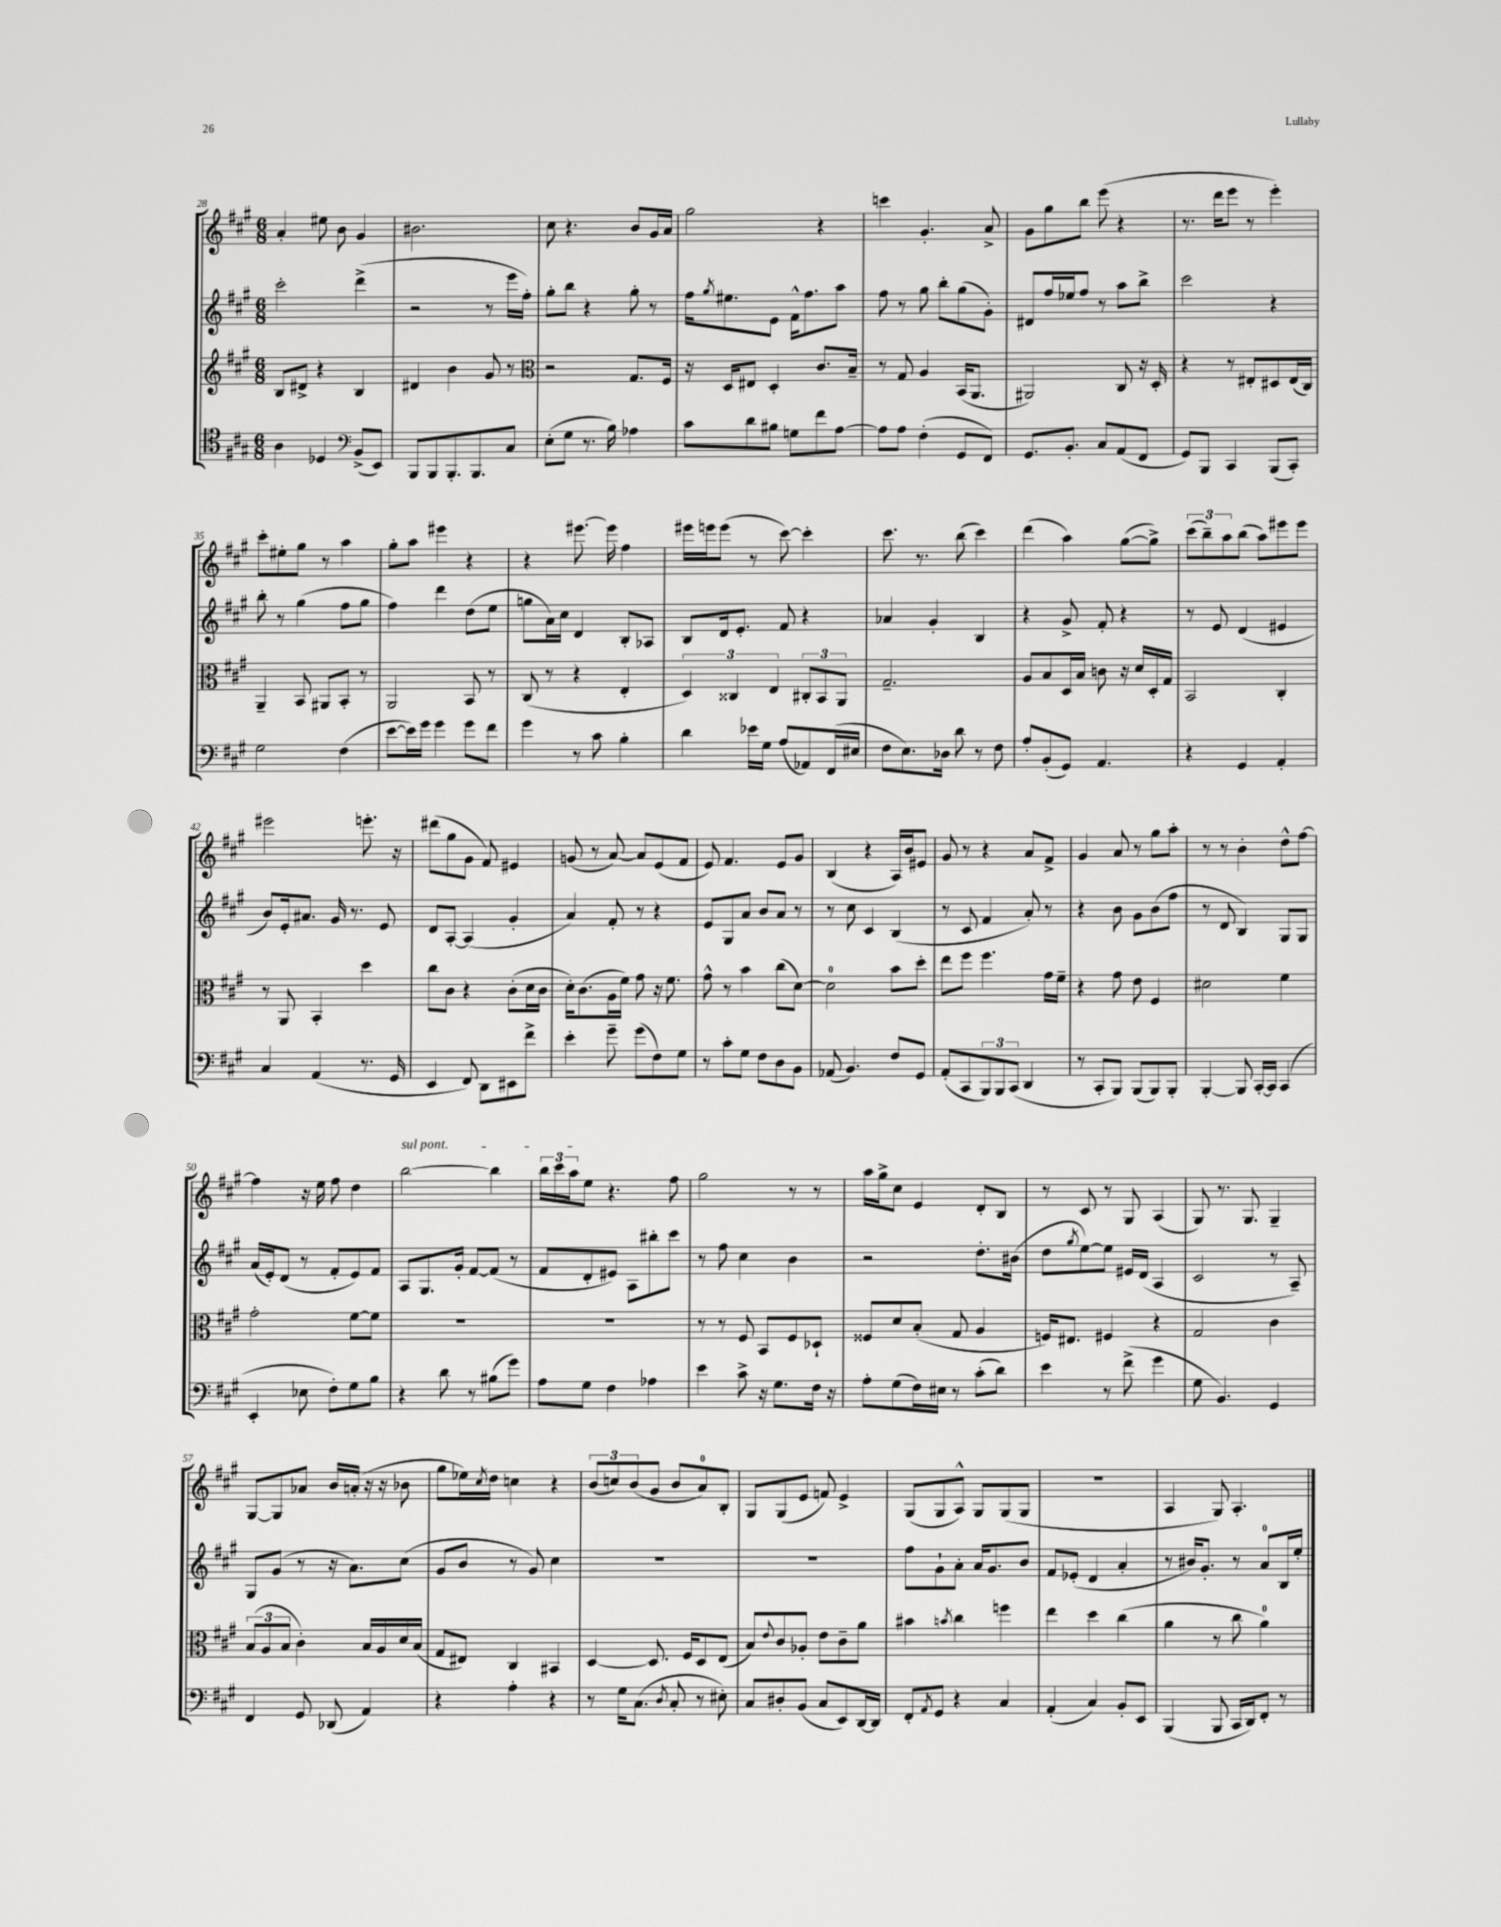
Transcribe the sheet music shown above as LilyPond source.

<<
\new StaffGroup <<
\new Staff = "s0" {
    \clef treble \key a \major \numericTimeSignature \time 6/8
    a'4-. eis''8 b'8 gis'4 |
    bis'2. |
    cis''8 r4. b'8 gis'16 a'16 |
    gis''2 r4 |
    c'''4 gis'4.-. a'8-> |
    gis'8 gis''8 b''8 e'''8( r4 |
    r8. d'''16 e'''8 r8 e'''4-.) |
    cis'''8-. eis''8-. gis''8 r8 a''4 |
    gis''8-. a''8 eis'''4 r4 |
    r4 eis'''8.~ eis'''16 fis''4 |
    eis'''16 e'''16 e'''8( r8 cis'''8~) cis'''4-. |
    cis'''8. r8. b''8( cis'''4) |
    d'''4( a''4) gis''8~( gis''8->) |
    \tuplet 3/2 { cis'''8( b''8--) a''8 } b''8( a''8) eis'''8 eis'''8 |
    eis'''2 e'''8.-. r16 |
    dis'''8( gis''8 gis'8 fis'8) eis'4 |
    g'8( r8 a'8~) a'8 e'8( fis'8 |
    e'8) fis'4. e'8 gis'8 |
    b4( r4 a16) b'16 eis'8 |
    gis'8 r8 r4 a'8 fis'8-> |
    gis'4 a'8 r8 gis''8 a''8-. |
    r8 r8 b'4-. d''8-^ fis''8~ |
    fis''4 r16 e''16 fis''8 d''4 |
    \once \override TextSpanner.bound-details.left.text = \markup { \italic "sul pont." } b''2~\startTextSpan b''4 |
    \tuplet 3/2 { b''16 cis'''16 a''16 } e''8\stopTextSpan r4. fis''8 |
    gis''2 r8 r8 |
    a''16 gis''16-> cis''8 e'4 d'8-. b8 |
    r8 cis'8 r8 gis8 a4( |
    gis8) r8. gis8. gis4-- |
    gis8~ gis8 aes'8 b'16 a'16-.( r16 r16 bes'8 |
    gis''8 ees''16) \acciaccatura { cis''8 } d''16 c''4 r4 |
    \tuplet 3/2 { b'8( c''8) b'8( } gis'8 b'8 a'8-0) b8-. |
    gis8 gis8( e'8 f'8) e'4-> |
    gis8( gis8 a8-^) gis8 gis8( gis8 |
    R2. |
    a4 gis8) a4.-. \bar "|." |
}
\new Staff = "s1" {
    \clef treble \key a \major \numericTimeSignature \time 6/8
    cis'''2-. d'''4->( |
    r2 r8 e'''16 fis''16-.) |
    gis''8-. b''8 r4 gis''8-. r8 |
    fis''16 \acciaccatura { gis''8 } eis''8. e'8 fis'16-^ fis''8. a''8 |
    fis''8 r8 gis''8 b''8-. gis''8( gis'8-.) |
    dis'8 fis''16 ees''16 fis''8 r8 a''8 b''8-> |
    cis'''2 r4 |
    b''8-. r8 gis''4( fis''8 gis''8 |
    fis''4) d'''4 d''8( e''8 |
    g''8 a'16) cis''16 d'4 b8-. aes8 |
    b8 d'16 e'8.-. fis'8 r4 |
    aes'4 gis'4-. b4 |
    r4 gis'8-> fis'8-. r4 |
    r8 e'8 d'4( eis'4 |
    b'8) e'16-. ais'8. gis'16 r8. e'8 |
    d'8 a8~-. a4( gis'4-. |
    a'4) fis'8-. r8 r4 |
    e'8 gis8 a'8 b'8 a'8 r8 |
    r8 cis''8 cis'4 b4( |
    r8 cis'8 fis'4 a'8-.) r8 |
    r4 b'8 gis'8 b'8( fis''8 |
    r8 d'8 b4) gis8 gis8 |
    a'16( e'16-.) d'8( r8 fis'8-. e'8) fis'8 |
    a8 gis8. gis'16-. fis'8~ fis'8( r8 |
    fis'8 d'8-. eis'8) a8 bis''8-. cis'''8 |
    r8 fis''8 cis''4 b'4 |
    r2 d''8.-. bis'16( |
    d''8 \acciaccatura { gis''8 } e''8~) e''8 eis'16 d'16( a4 |
    cis'2 r8 a8--) |
    gis8 gis'8( r8 r16 a'8.) cis''8( |
    gis'8 b'8 r8 gis'8) cis''4 |
    R2. |
    R2. |
    fis''8 gis'8-! a'8-. a'16 gis'8. b'8 |
    fis'8 ees'8-.( d'4 a'4-. |
    r8 bis'16) gis'8.-. r8 a'8-0 b16 e''16-. \bar "|." |
}
\new Staff = "s2" {
    \clef treble \key a \major \numericTimeSignature \time 6/8
    b8 dis'8-> r4 b4 |
    dis'4 b'4 gis'8 r8 |
    \clef alto r2 gis8. fis16 |
    r16 d16 eis8 d4-. cis'8. b16-- |
    r8 gis8 a4 b,16( a,8. |
    ais,2) cis8 r16 d16-. |
    r4 r8 eis8-. dis8 eis16( cis16) |
    a,4-- b,8 ais,8 b,8-. r8 |
    a,2 b,8 r8 |
    cis8( r8 r4 e4-. |
    \tuplet 3/2 { d4) cisis4 e4 } \tuplet 3/2 { cis8-. b,8 a,8 } |
    gis2.-- |
    a8 b8 d16 b16 c'8 r16 d'16 d16-. gis16 |
    b,2 cis4-. |
    r8 a,8 b,4-. d''4 |
    cis''8 cis'8 r4 cis'8-.( d'16 cis'16 |
    d'16-.) cis'8.( a16 fis'16) gis'8 r16 fis'8. |
    gis'8-^ r8 b'4 cis''8( d'8~) |
    d'2-0 b'8 d''8-. |
    e''8 fis''8 fis''4. gis'16 fis'16-- |
    r4 gis'8 e'8 fis4 |
    dis'2 fis'4 |
    gis'2-. fis'8~ fis'8 |
    R2. |
    R2. |
    r8 r8 fis8 b,8 fis8 des8-! |
    fisis8 d'8 b8-.( gis8 a4 |
    f16) eis8. fis4 r4 |
    gis2 cis'4 |
    \tuplet 3/2 { b8( a8 b8 } cis'4-.) b16 a16 d'16 b16( |
    gis8 eis8) cis4 bis,4 |
    d4~ d8. fis16 d8 e8( |
    b8) \appoggiatura { e'8 } cis'8 aes8-. e'8 cis'8-- a'8 |
    bis'4 \acciaccatura { b'8 } cis''4 f''4 |
    e''4 d''4 cis''4( |
    a'4 r8 cis''8 a'4-0) \bar "|." |
}
\new Staff = "s3" {
    \clef tenor \key a \major \numericTimeSignature \time 6/8
    a4 des4 \clef bass b,8->( e,8) |
    b,,8 b,,8 b,,8.-. b,,8. cis8 |
    e8-.( gis8 r8. b16) aes4 |
    cis'8 d'8 bis8 g8 fis'8 a8~ |
    a8 a8 fis4-.( gis,8 fis,8) |
    gis,8. b,8.-. cis8 a,8( fis,8 |
    gis,8) b,,8 cis,4 b,,8( cis,8-.) |
    gis2 fis4( |
    e'8~ e'16) gis'16 gis'4 gis'8 fis'8 |
    gis'4 r8 cis'8 b4-. |
    d'4 ees'16 gis16 a8( aes,8) fis,16( eis16 |
    fis8 e8.) des16 d'8 r8 fis8 |
    a8-. b,8-.( gis,8) a,4. |
    r4 gis,4 a,4-. |
    cis4 a,4( r8. gis,16 |
    e,4 fis,8) d,8 eis,8 fis'8-> |
    e'4-. gis'8-- gis'8( fis8) gis8 |
    r8 cis'8-. gis8 fis8 d8 b,8 |
    aes,8( b,4.) fis8 gis,8 |
    a,8-.( cis,8 \tuplet 3/2 { b,,8) b,,8 cis,8( } d,4 |
    r8 cis,8-. b,,8) b,,8( b,,8) b,,8-. |
    b,,4~-. b,,8 cis,16~-. cis,16 cis,4( |
    e,4-. ees8 fis8-.) gis8 b8 |
    r4 d'8 r8 bis8( gis'8) |
    a8 gis8 fis4 aes4 |
    e'4 cis'8-> r16 gis8. fis16 r16 |
    a8-. gis8( fis16) eis16 r8 cis'8-.( d'8) |
    e'4 r8 fis'8->( gis'4 |
    gis8 b,4.) gis,4 |
    fis,4 gis,8 des,8( a,4) |
    r4 a4-. r4 |
    r8 gis16 cis8.( \acciaccatura { d8 } cis8-. r8 eis8-.) |
    cis8 dis8-. b,8( cis8 e,8) d,16~ d,16 |
    fis,8-. \acciaccatura { a,8 } gis,8 r4 cis4 |
    a,4-.( cis4) b,8-. e,8 |
    b,,4( b,,8 cis,16 d,16) fis,8-. r8 \bar "|." |
}
>>
>>
\layout { \context { \Score currentBarNumber = #28 } }
